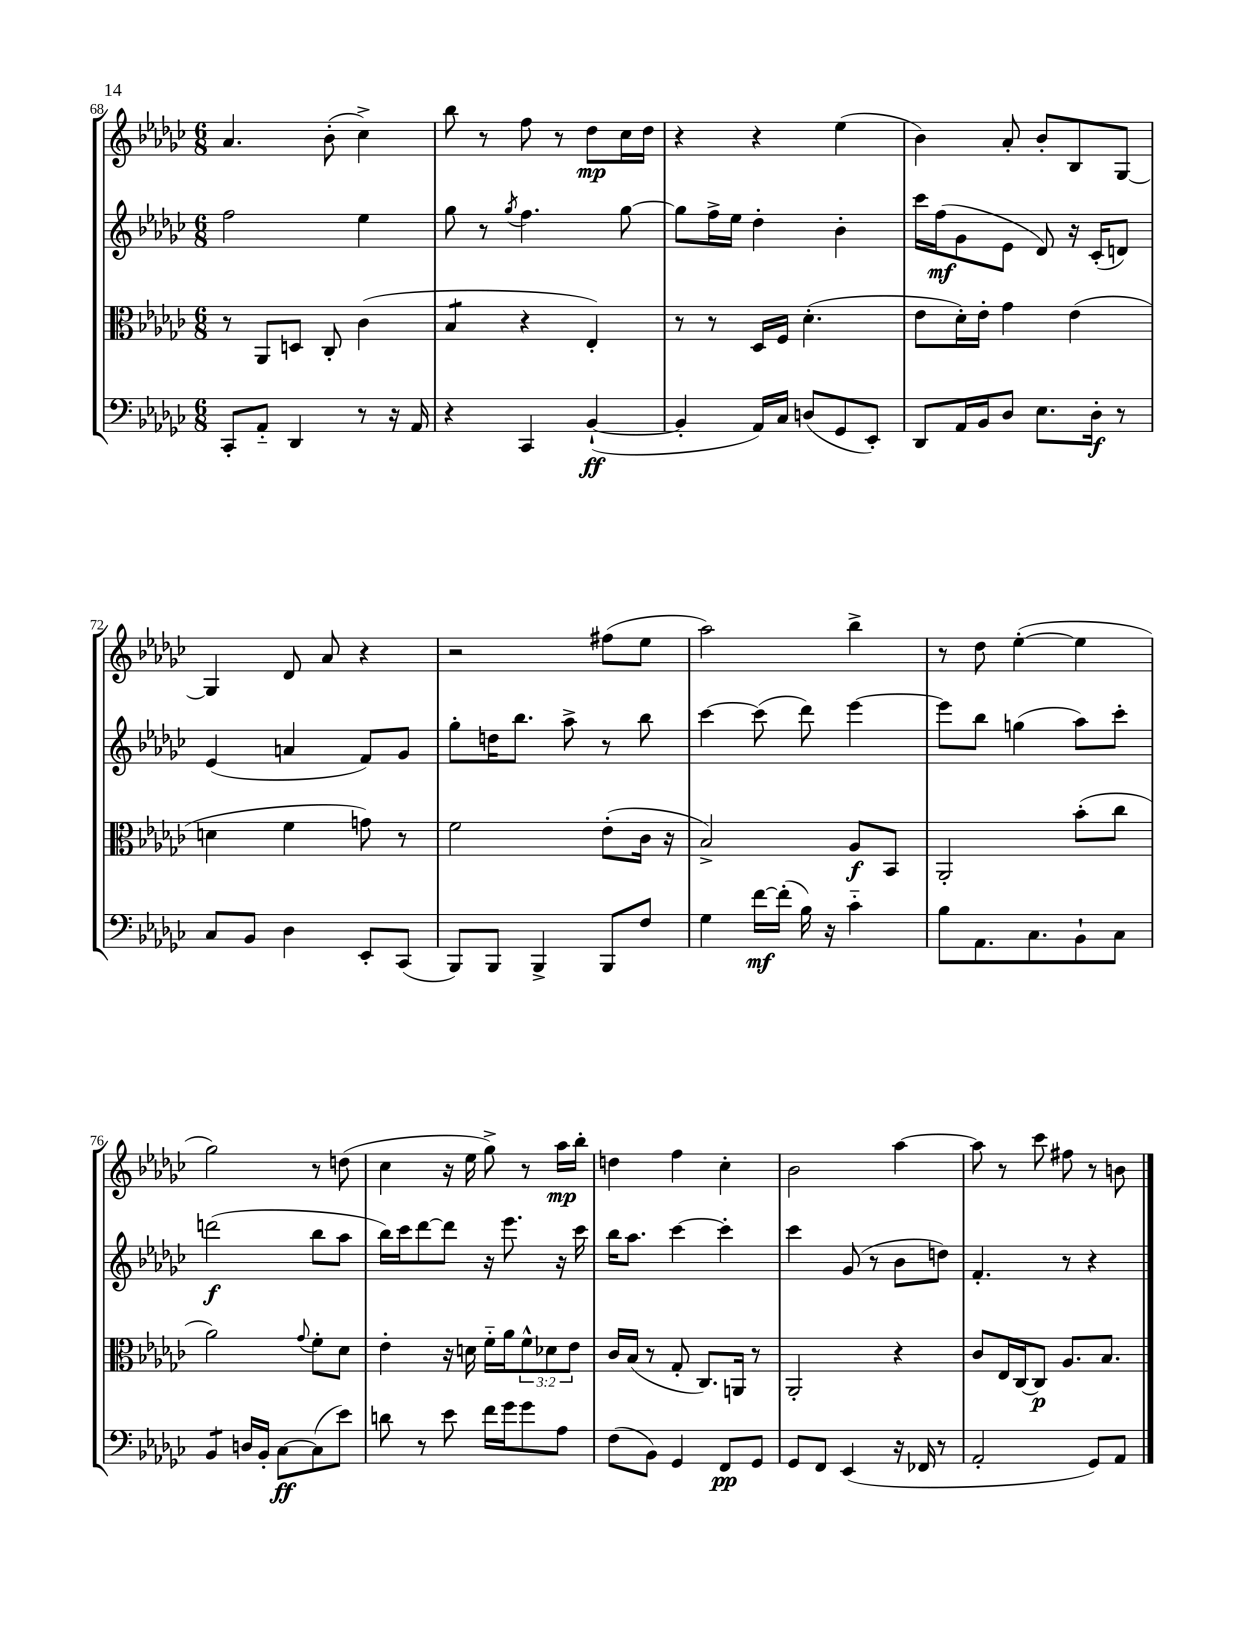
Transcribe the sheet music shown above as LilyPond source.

<<
\new StaffGroup <<
\new Staff = "s0" {
    \clef treble \key ges \major \numericTimeSignature \time 6/8
    aes'4. bes'8-.( ces''4->) |
    bes''8 r8 f''8 r8 des''8\mp ces''16 des''16 |
    r4 r4 ees''4( |
    bes'4) aes'8-. bes'8-. bes8 ges8~ |
    ges4 des'8 aes'8 r4 |
    r2 fis''8( ees''8 |
    aes''2) bes''4-> |
    r8 des''8 ees''4~-.( ees''4 |
    ges''2) r8 d''8( |
    ces''4 r16 ees''16 ges''8->) r8 aes''16\mp bes''16-. |
    d''4 f''4 ces''4-. |
    bes'2 aes''4~ |
    aes''8 r8 ces'''8 fis''8 r8 b'8 \bar "|." |
}
\new Staff = "s1" {
    \clef treble \key ges \major \numericTimeSignature \time 6/8
    f''2 ees''4 |
    ges''8 r8 \acciaccatura { ges''8 } f''4. ges''8~ |
    ges''8 f''16-> ees''16 des''4-. bes'4-. |
    ces'''16 f''16\mf( ges'8 ees'8 des'8) r16 ces'16-.( d'8) |
    ees'4( a'4 f'8) ges'8 |
    ges''8-. d''16 bes''8. aes''8-> r8 bes''8 |
    ces'''4~ ces'''8( des'''8) ees'''4~ |
    ees'''8 bes''8 g''4( aes''8) ces'''8-. |
    d'''2\f( bes''8 aes''8 |
    bes''16) ces'''16 des'''8~ des'''8 r16 ees'''8. r16 ces'''16 |
    bes''16 aes''8. ces'''4~ ces'''4-. |
    ces'''4 ges'8( r8 bes'8 d''8) |
    f'4.-. r8 r4 \bar "|." |
}
\new Staff = "s2" {
    \clef alto \key ges \major \numericTimeSignature \time 6/8 \override Staff.TupletNumber.text = #tuplet-number::calc-fraction-text
    r8 aes,8 d8 ces8-. ces'4( |
    bes4:8 r4 ees4-.) |
    r8 r8 des16 f16 des'4.-.( |
    ees'8 des'16-.) ees'16-. ges'4 ees'4( |
    d'4 f'4 g'8) r8 |
    f'2 ees'8-.( ces'16 r16 |
    bes2->) aes8\f bes,8 |
    aes,2-. bes'8-.( ces''8 |
    aes'2) \appoggiatura { ges'8 } f'8-. des'8 |
    ees'4-. r16 d'16 f'16-_ aes'16 \tuplet 3/2 { f'8-^ des'8 ees'8 } |
    ces'16 bes16( r8 ges8-. ces8.) a,16 r8 |
    aes,2-. r4 |
    ces'8 ees16 ces16~ ces8\p aes8. bes8. \bar "|." |
}
\new Staff = "s3" {
    \clef bass \key ges \major \numericTimeSignature \time 6/8
    ces,8-. aes,8-_ des,4 r8 r16 aes,16 |
    r4 ces,4 bes,4~-!\ff( |
    bes,4-. aes,16) ces16 d8( ges,8 ees,8-.) |
    des,8 aes,16 bes,16 des8 ees8. des16-.\f r8 |
    ces8 bes,8 des4 ees,8-. ces,8( |
    bes,,8) bes,,8 bes,,4-> bes,,8 f8 |
    ges4 f'16~\mf f'16-.( bes16) r16 ces'4-_ |
    bes8 aes,8. ces8. bes,8-! ces8 |
    bes,4:8 d16 bes,16-. ces8~\ff ces8( ees'8) |
    d'8 r8 ees'8 f'16 ges'16 ges'8 aes8 |
    f8( bes,8) ges,4 f,8\pp ges,8 |
    ges,8 f,8 ees,4( r16 fes,16 r8 |
    aes,2-. ges,8) aes,8 \bar "|." |
}
>>
>>
\layout { \context { \Score currentBarNumber = #68 } }
